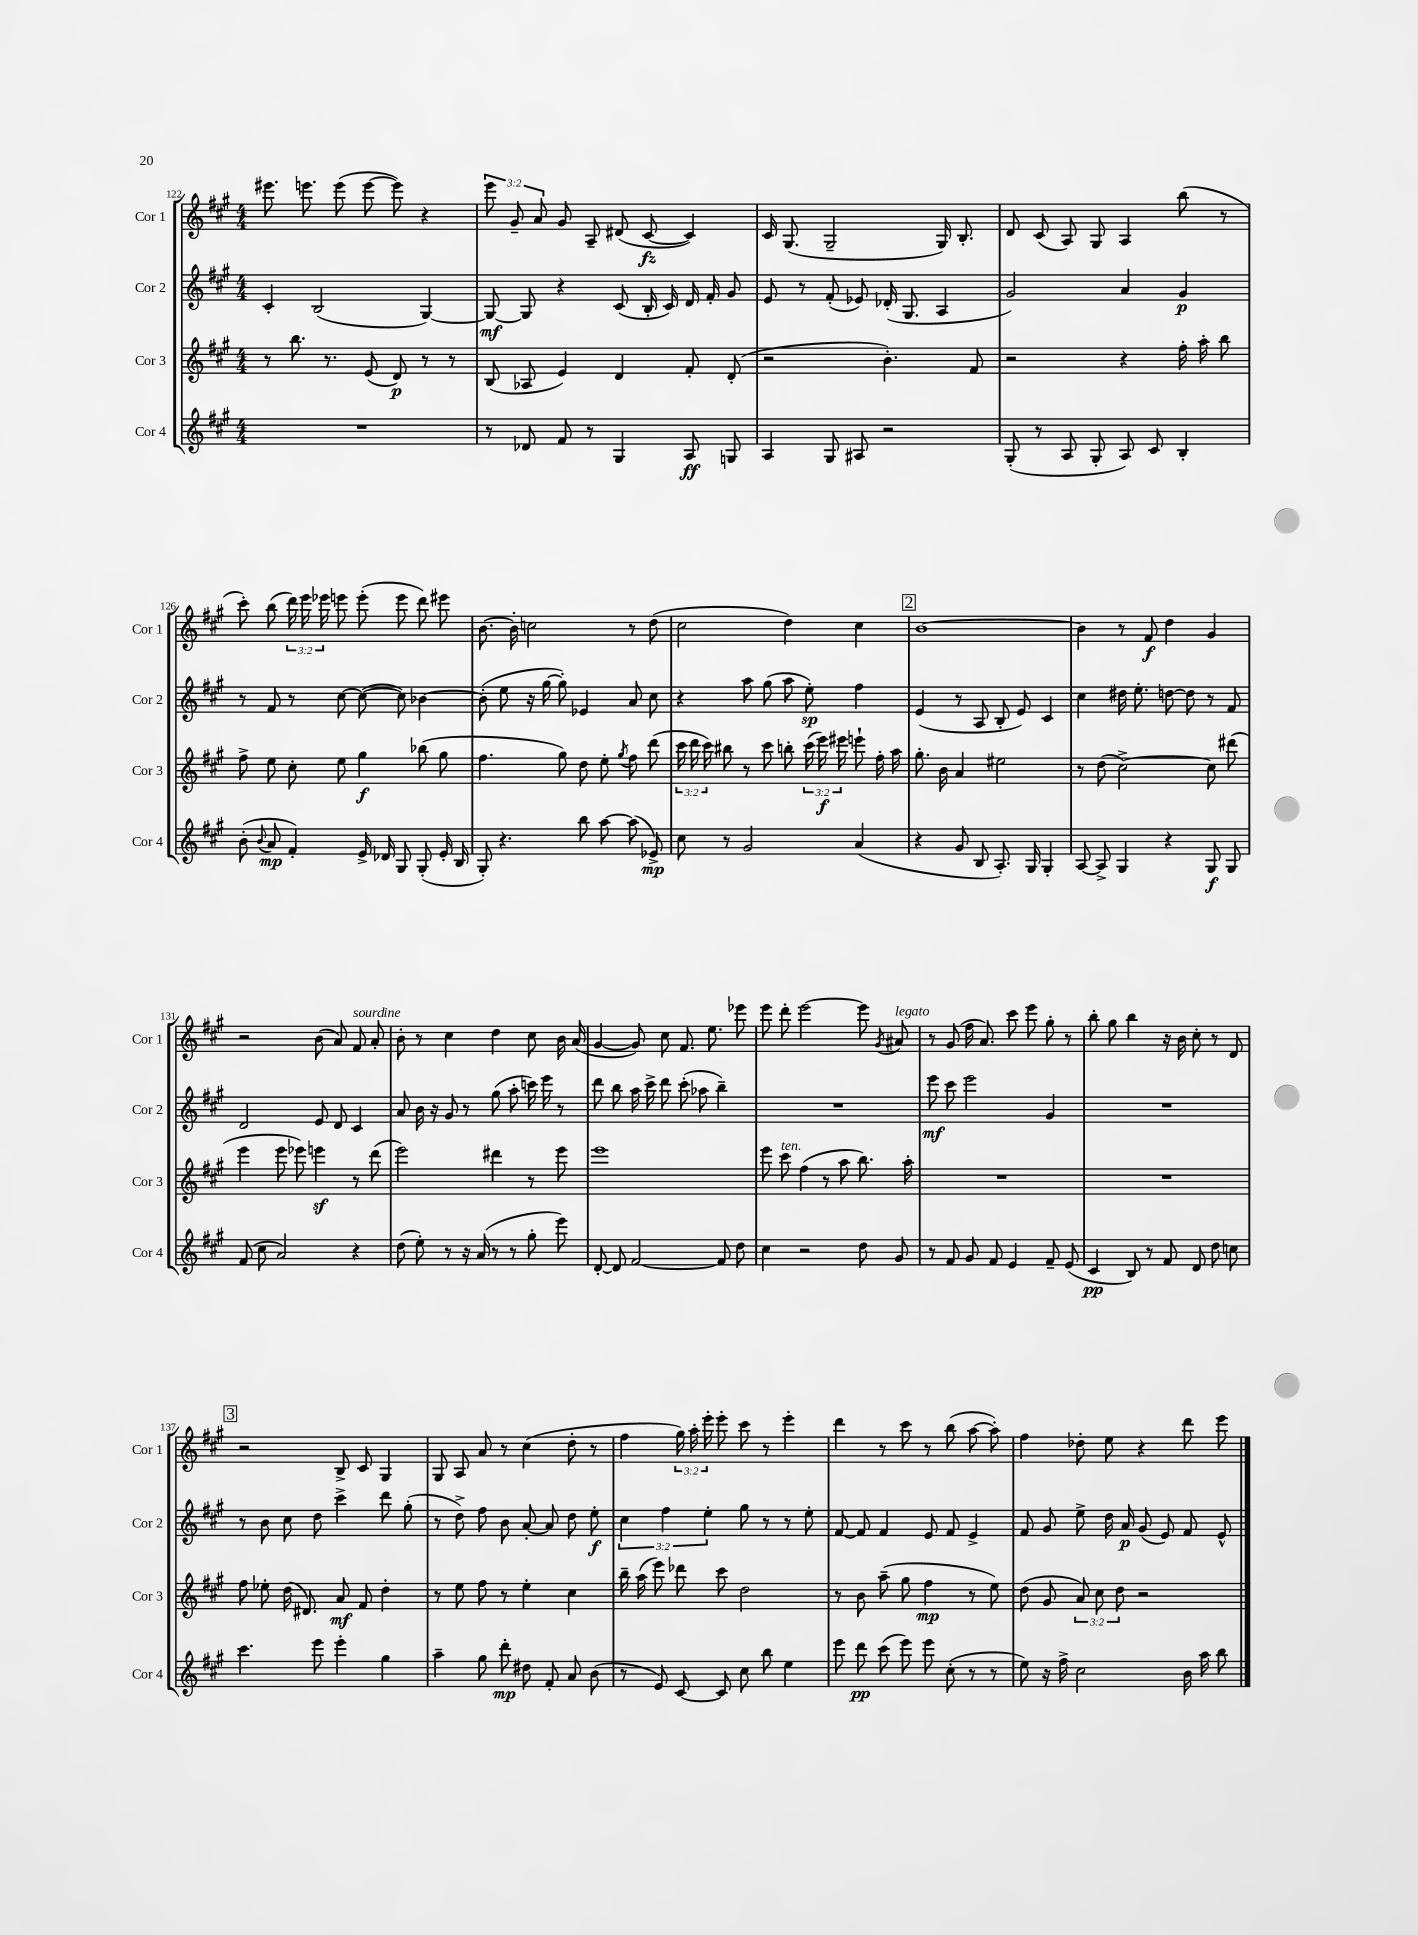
<<
\new StaffGroup <<
\new Staff = "s0" \with { instrumentName = "Cor 1" shortInstrumentName = "Cor 1" } {
    \clef treble \key a \major \numericTimeSignature \time 4/4 \override Staff.TupletNumber.text = #tuplet-number::calc-fraction-text
    \autoBeamOff eis'''8. e'''8. e'''8( e'''8~ e'''8) r4 |
    \tuplet 3/2 { e'''8 gis'8-- a'8 } gis'8 a8-- dis'8( cis'8~\fz cis'4) |
    cis'16 gis8.( gis2-- gis16) b8.-. |
    d'8 cis'8( a8) gis8 a4 b''8( r8 |
    cis'''8-.) b''8( \tuplet 3/2 { d'''16) e'''16 ees'''16 } e'''8 e'''8-.( e'''8 d'''8) eis'''8 |
    b'8.~ b'16-. c''2 r8 d''8( |
    cis''2 d''4) cis''4 |
    \mark \markup { \box "2" } b'1~ |
    b'4 r8 fis'8\f d''4 gis'4 |
    r2 b'8( a'8) fis'8^\markup { \italic "sourdine" } a'8-. |
    b'8-. r8 cis''4 d''4 cis''8 b'16 a'16( |
    gis'4~ gis'8) cis''8 fis'8. e''8. ees'''8 |
    e'''8 d'''8-. e'''2~ e'''8 \acciaccatura { gis'8 } ais'8^\markup { \italic "legato" } |
    r8 gis'8( fis''16 a'8.) cis'''8 e'''8 gis''8-. r8 |
    b''8-. gis''8 b''4 r16 b'16 cis''8-. r8 d'8 |
    \mark \markup { \box "3" } r2 b8-> cis'8 gis4 |
    gis8 a8 a'8 r8 cis''4( d''8-. r8 |
    fis''4 \tuplet 3/2 { gis''16) a''16-. e'''16-. } e'''8-. cis'''8 r8 e'''4-. |
    d'''4 r8 cis'''8 r8 b''8( a''8~ a''8-.) |
    fis''4 des''8-. e''8 r4 d'''8 e'''8 \bar "|." |
}
\new Staff = "s1" \with { instrumentName = "Cor 2" shortInstrumentName = "Cor 2" } {
    \clef treble \key a \major \numericTimeSignature \time 4/4 \override Staff.TupletNumber.text = #tuplet-number::calc-fraction-text
    \autoBeamOff cis'4-. b2( gis4~) |
    gis8~\mf gis8 r4 cis'8( b16-. cis'16) d'16 fis'16-. gis'8 |
    e'8 r8 fis'8-.( ees'8) des'16-.( gis8. a4 |
    gis'2) a'4 gis'4\p |
    r8 fis'8 r8 cis''8~ cis''8~( cis''8) bes'4~ |
    bes'8-.( e''8 r16 gis''16~ gis''8-.) ees'4 a'8 cis''8 |
    r4 a''8 gis''8( a''8 e''8-.\sp) fis''4 |
    \mark \markup { \box "2" } e'4( r8 a8 b8-. e'8) cis'4 |
    cis''4 dis''16 e''8.-. d''8~ d''8 r8 fis'8 |
    d'2 e'8 d'8 cis'4 |
    a'8 b'16 r16 gis'8 r8 gis''8( a''8-. c'''16) e'''16 r8 |
    d'''8 b''8 a''16 cis'''16-> d'''8 cis'''8-.( aes''8 b''4--) |
    R1 |
    e'''8\mf cis'''8 e'''2 gis'4 |
    R1 |
    \mark \markup { \box "3" } r8 b'8 cis''8 d''8 cis'''4-> d'''8 gis''8-.( |
    r8 d''8->) fis''8 b'8 a'8~-. a'8 d''8 e''8-.\f |
    \tuplet 3/2 { cis''4 fis''4 e''4-. } gis''8 r8 r8 e''8-. |
    fis'8~ fis'8 fis'4 e'8 fis'8 e'4-> |
    fis'8 gis'8 e''8-> d''16 a'16\p gis'8( e'8) fis'8 e'8-^ \bar "|." |
}
\new Staff = "s2" \with { instrumentName = "Cor 3" shortInstrumentName = "Cor 3" } {
    \clef treble \key a \major \numericTimeSignature \time 4/4 \override Staff.TupletNumber.text = #tuplet-number::calc-fraction-text
    \autoBeamOff r8 b''8. r8. e'8( d'8\p) r8 r8 |
    b8( aes8 e'4) d'4 fis'8-. d'8-.( |
    r2 b'4.-.) fis'8 |
    r2 r4 fis''16-. a''16-. b''8 |
    fis''8-> e''8 cis''8-. e''8 gis''4\f bes''8( gis''8 |
    fis''4. gis''8) d''8 e''8-. \acciaccatura { gis''8 } fis''8 d'''8( |
    \tuplet 3/2 { cis'''16 d'''16 cis'''16) } bis''8 r8 cis'''8 b''8-. \tuplet 3/2 { cis'''16( e'''16\f) eis'''16 } e'''8-! fis''16-. a''16 |
    \mark \markup { \box "2" } gis''8.-. b'16 a'4 eis''2 |
    r8 d''8( cis''2~->) cis''8 dis'''8( |
    e'''4 e'''8 ees'''8) e'''4\sf r8 d'''8( |
    e'''2) dis'''4 r8 e'''8 |
    e'''1 |
    e'''8 cis'''8^\markup { \italic "ten." } fis''4( r8 a''8 b''8.) a''16-. |
    R1 |
    R1 |
    \mark \markup { \box "3" } fis''8 ees''8-. d''16( dis'8.) a'8\mf fis'8 d''4-. |
    r8 e''8 fis''8 r8 e''4-. cis''4 |
    b''16-- a''16( e'''8) des'''8 cis'''8 d''2 |
    r8 b'8 a''8--( gis''8 fis''4\mp r8 e''8) |
    d''8( gis'8 \tuplet 3/2 { a'8) cis''8 d''8 } r2 \bar "|." |
}
\new Staff = "s3" \with { instrumentName = "Cor 4" shortInstrumentName = "Cor 4" } {
    \clef treble \key a \major \numericTimeSignature \time 4/4
    \autoBeamOff R1 |
    r8 des'8 fis'8 r8 gis4 a8\ff g8 |
    a4 gis8 ais8 r2 |
    gis8-.( r8 a8 gis8-. a8) cis'8 b4-. |
    b'8-.( \appoggiatura { b'8 } a'8\mp fis'4-.) e'16-> des'16 gis8 gis8-.( e'16-. b16 |
    gis8-.) r4. b''8 a''8~ a''8( ees'8->\mp) |
    cis''8 r8 gis'2 a'4( |
    \mark \markup { \box "2" } r4 gis'8 b8 a8.-.) gis16 gis4-. |
    a8~ a8-> gis4 r4 gis8\f gis8 |
    fis'8( cis''8 a'2) r4 |
    d''8( e''8-.) r8 r16 a'16( r8 r8 gis''8-. e'''8) |
    d'8~-. d'8 fis'2~ fis'8 d''8 |
    cis''4 r2 d''8 gis'8 |
    r8 fis'8 gis'8 fis'8 e'4 fis'8-- e'8( |
    cis'4\pp b8) r8 fis'8 d'8 d''8 c''8 |
    \mark \markup { \box "3" } cis'''4. e'''8 e'''4-. gis''4 |
    a''4-- gis''8 d'''8-.\mp dis''8 fis'8-. a'8 b'8( |
    r8 e'8) cis'8~ cis'8 cis''8 b''8 e''4 |
    e'''8 d'''8\pp cis'''8( e'''8) e'''8 cis''8-.( r8 r8 |
    e''8) r16 fis''16-> cis''2 b'16 a''16 b''8 \bar "|." |
}
>>
>>
\layout { \context { \Score currentBarNumber = #122 } }
